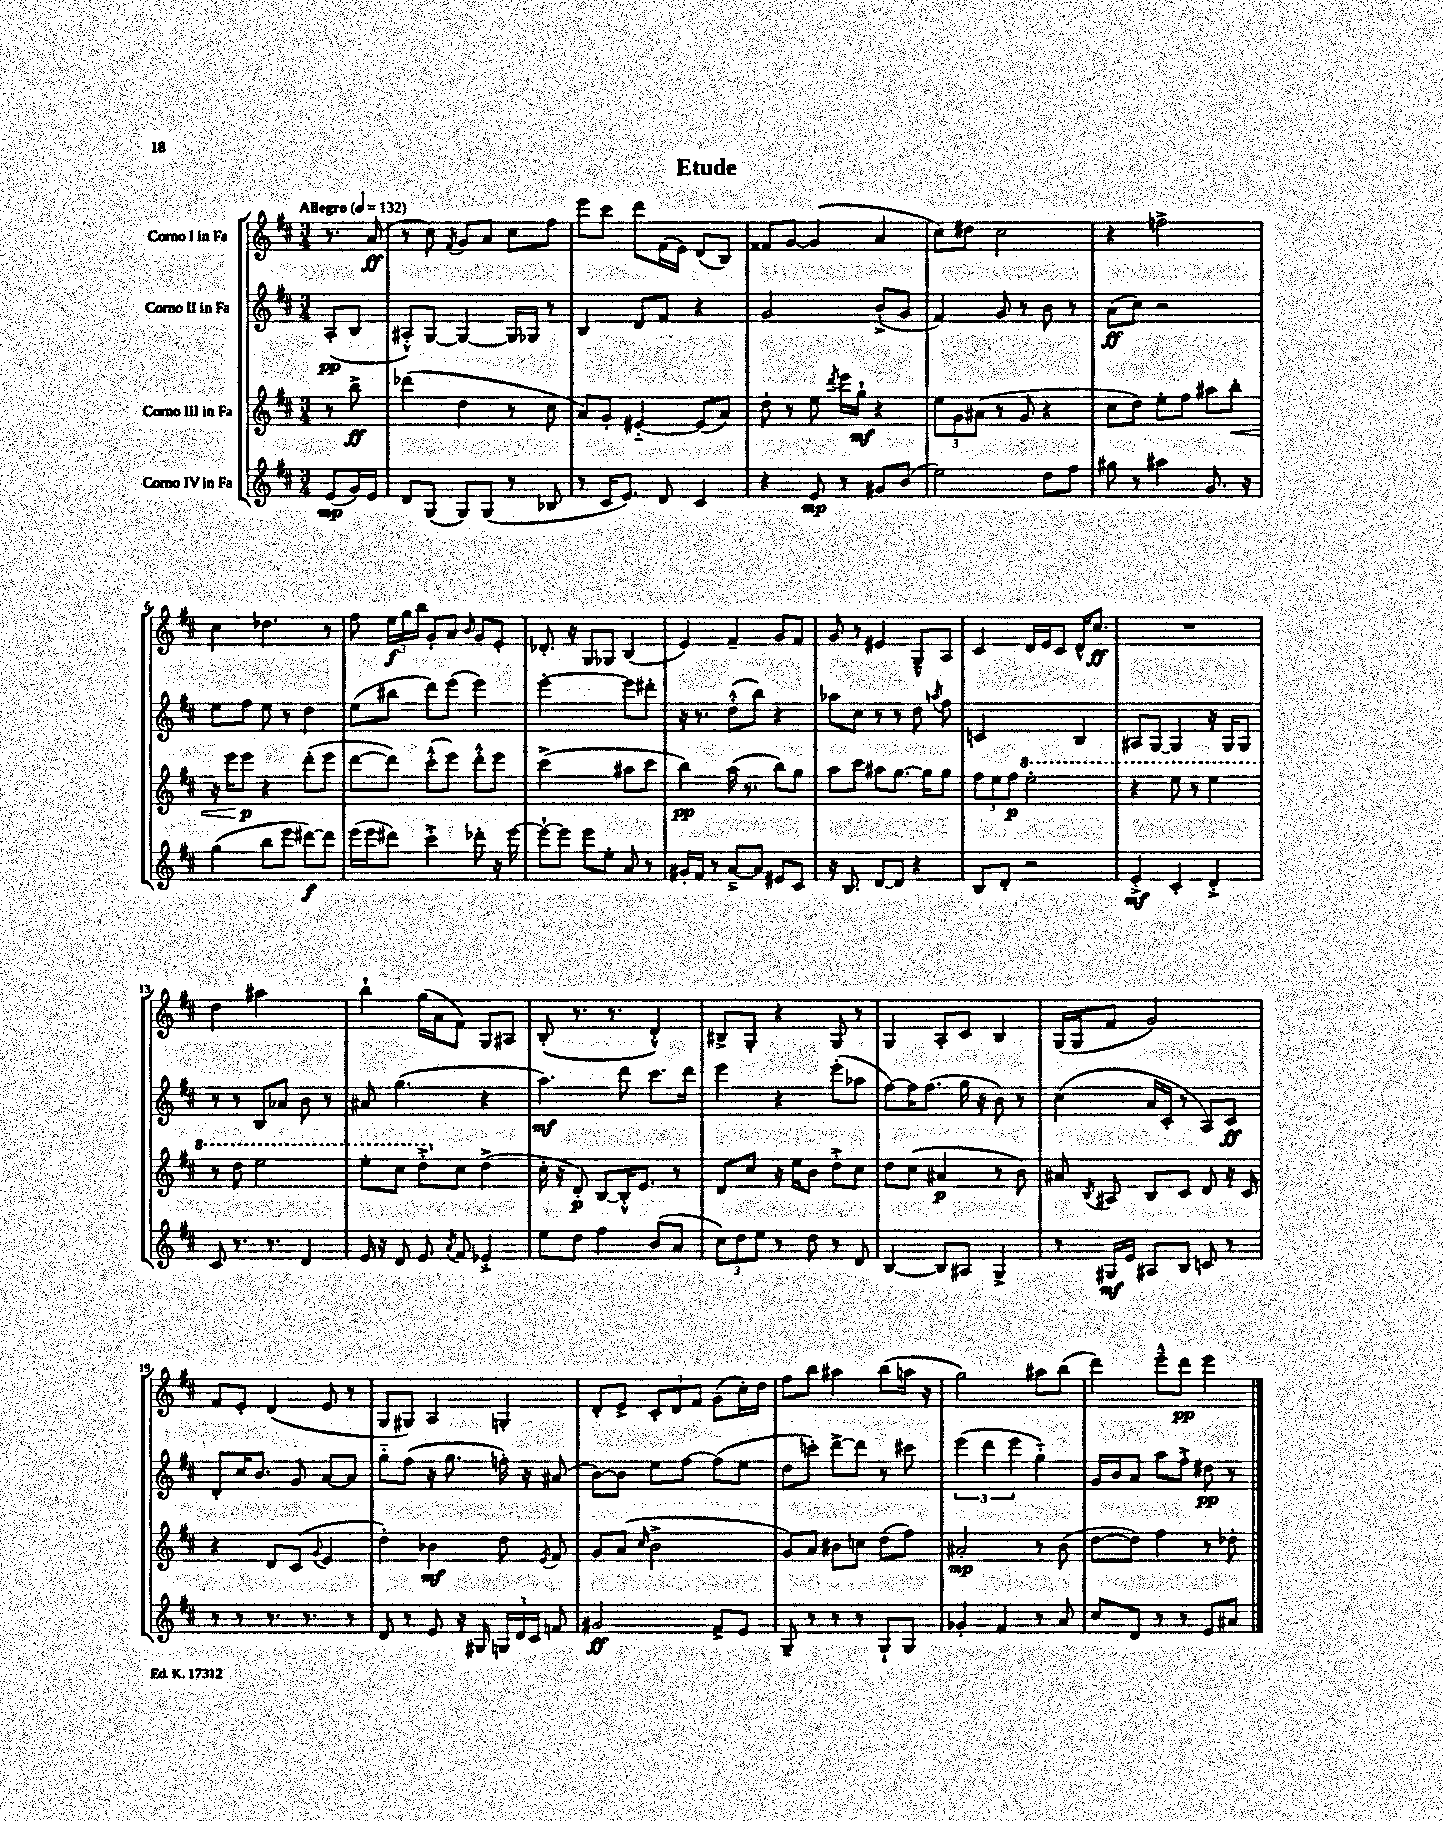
\header { title = "Etude" }
<<
\new StaffGroup <<
\new Staff = "s0" \with { instrumentName = "Corno I in Fa" } {
    \clef treble \key d \major \numericTimeSignature \time 3/4 \partial 4 \tempo "Allegro" 4 = 132
    \autoBeamOff r8. a'16\ff( |
    r8 cis''8) \acciaccatura { fis'8 } g'8[ a'8] cis''8[ fis''8] |
    e'''8[ cis'''8] d'''8[ fis'16( e'16]) d'8[( b8]) |
    fisis'8[ g'8]~ g'4( a'4 |
    cis''8[) dis''8] cis''2 |
    r4 f''2-> |
    cis''4 des''4. r8 |
    fis''8 \tuplet 3/2 { e''16[\f g''16 b''16] } g'8[-. a'8] \grace { b'16 } g'8[ e'8]-. |
    des'8.-. r16 g8[ ges8] b4( |
    e'4) fis'4-- g'8[ fis'8] |
    g'8 r8 eis'4 g8[---^ a8] |
    cis'4 d'16[ e'16 cis'8] d'16[-^ cis''8.]\ff |
    R2. |
    d''4 ais''2 |
    b''4-! g''16[( a'16 fis'8]) g8[ ais8] |
    b8-.( r8. r8. d'4-.-^) |
    bis8[-> g8]-. r4 g8 r8 |
    g4 a8[-. cis'8] b4 |
    g16[( g16 fis'8] g'2) |
    fis'8[ e'8]-. d'4( e'8 r8 |
    g8[ gis8]) a4 g4-. |
    d'8[-. e'8]-> \tuplet 3/2 { cis'8[-. d'8 fis'8] } g'8[( cis''16-.) d''16] |
    fis''8[ b''8] ais''4 b''8[( a''16] r16 |
    g''2) ais''8[ b''8]( |
    d'''4) e'''8[---^ d'''8]\pp e'''4 \bar "|." |
}
\new Staff = "s1" \with { instrumentName = "Corno II in Fa" } {
    \clef treble \key d \major \numericTimeSignature \time 3/4 \partial 4
    \autoBeamOff a8[-.\pp( b8] |
    ais8[-.-^) g8]~ g4~ g16[ ges16] r8 |
    b4 d'8[ fis'8] r4 |
    g'2 b'8[-.->( g'8] |
    fis'4) g'8 r8 b'8 r8 |
    a'8[\ff( cis''8]) r2 |
    e''8[ fis''8] e''8 r8 d''4 |
    e''8[( bis''8] d'''8[) e'''8]( e'''4) |
    e'''2~-. e'''8[ dis'''8]-. |
    r16 r8. d''8[-.-^( b''8]) r4 |
    aes''8[ cis''8] r8 r8 d''8 \acciaccatura { a''8 } fis''8 |
    c'2 b4 |
    ais8[ g8]~ g4 r16 g16[ g8] |
    r8 r8 b8[ aes'8] b'8 r8 |
    ais'8 g''4.( r4 |
    a''4.\mf) d'''8 cis'''8.[ d'''16] |
    e'''4 r4 e'''8[-.( aes''8] |
    fis''8[~) fis''16 fis''8.]( g''16 r16 b'8) r8 |
    cis''4( a'16[ cis'16]-. r8 a8[) cis'8]\ff |
    d'8[-. cis''16 b'8.] g'8 a'8[~ a'8] |
    g''8[-_ fis''8]( r16 g''8. f''16-.) r16 ais'8( |
    b'8[~) b'8] e''8[ fis''8]~ fis''8[( e''8] |
    d''8[ c'''8]-.) d'''8[~-> d'''8] r8 cis'''8 |
    \tuplet 3/2 { e'''4( d'''4 e'''4 } g''4-_) |
    g'16[ b'16 a'8] a''8[ fis''8]-.-> dis''8\pp r8 \bar "|." |
}
\new Staff = "s2" \with { instrumentName = "Corno III in Fa" } {
    \clef treble \key d \major \numericTimeSignature \time 3/4 \partial 4
    \autoBeamOff r8 b''8->\ff |
    des'''4( d''4 r8 cis''8 |
    a'8[) g'8]-. eis'4~-_ eis'8[( a'8]) |
    d''8-. r8 e''8 \acciaccatura { d'''8 } e'''16[ g''16]-!\mf r4 |
    \tuplet 3/2 { e''8[ g'8 ais'8]( } r8 g'8 r4 |
    cis''8[ d''8]) e''8[-. fis''8] ais''8[ b''8]-.\< |
    r16 e'''16[ e'''8]\p\! r4 d'''8[-.( e'''8] |
    d'''8[~ d'''8]) cis'''8[-.-^( e'''8]) d'''8[-.-^ e'''8] |
    cis'''2->( ais''8[ cis'''8] |
    b''4\pp) a''16( r8. b''8[) g''8] |
    a''8[ cis'''8] ais''8[ g''8.]~ g''16[ g''8] |
    \tuplet 3/2 { fis''8[ e''8 fis''8]\p } \ottava #1 e'''2-. |
    r4 e'''8 r8 e'''4 |
    r8 d'''8 e'''2 |
    e'''8[-. cis'''8] d'''8[-.-> \ottava #0 cis''8] d''4->( |
    cis''16-. r16 d'8-.\p) b8[~ b16-.-^ e'8.] r8 |
    d'8[ cis''8] r16 e''16[ b'8] d''8[-.-> cis''8] |
    d''8[ cis''8]( ais'4\p r8 b'8) |
    ais'8 \acciaccatura { b8 } ais8 b8[ cis'8] d'8 r16 cis'16 |
    r4 d'8[ cis'8]( \appoggiatura { g'8 } e'4 |
    d''4-.) bes'4\mf d''8 \acciaccatura { e'8 } fis'8 |
    g'8[ a'8]( \grace { cis''16 } b'2-> |
    g'8[) a'8] bis'8[ c''8] d''8[( fis''8]) |
    ais'2-.\mp r8 b'8( |
    d''8[~ d''8]) fis''4 r8 des''8-. \bar "|." |
}
\new Staff = "s3" \with { instrumentName = "Corno IV in Fa" } {
    \clef treble \key d \major \numericTimeSignature \time 3/4 \partial 4
    \autoBeamOff e'8[\mp( g'16) e'16] |
    d'8[ g8]( g8[) g8]( r8 bes8 |
    r8 cis'16[ e'8.]) d'8 cis'4 |
    r4 e'8\mp r8 gis'8[ b'8]( |
    e''2) d''8[ fis''8] |
    gis''8 r8 ais''4 g'8. r16 |
    g''4( b''8[ e'''8] dis'''8[~\f) dis'''8] |
    e'''16[( e'''16 dis'''8]) cis'''4-.-> des'''8-. r16 e'''16~ |
    e'''8[~-! e'''8] e'''8[ e''8]-. a'8 r8 |
    gis'16[-. fis'16] r8 a'8[~---> a'8] eis'8[ cis'8] |
    r16 b8. d'8[~ d'8] r4 |
    b8[ d'8]-. r2 |
    e'4-.->\mf cis'4-. d'4-.-> |
    cis'8 r8. r8. d'4 |
    e'16 r16 d'8 e'8 \acciaccatura { a'8 } fis'8 ees'4-.-> |
    e''8[ d''8] fis''4 b'8[( a'8] |
    \tuplet 3/2 { cis''8[) d''8 e''8] } r8 d''8 r8 d'8 |
    b4~ b8[ ais8] g4-> |
    r8 gis16[\mf e'16] ais8[ b8] c'8 r8 |
    r8 r8 r8. r8. r8 |
    d'8 r8 e'8 r16 gis16 \tuplet 3/2 { g16[ d'16 cis'16] } f'8 |
    gis'2\ff fis'8[-> e'8] |
    g8-- r8 r8 r8 g8[-! g8] |
    ges'4-. fis'4 r8 a'8 |
    cis''8[ d'8] r8 r8 e'8[ ais'8] \bar "|." |
}
>>
>>
